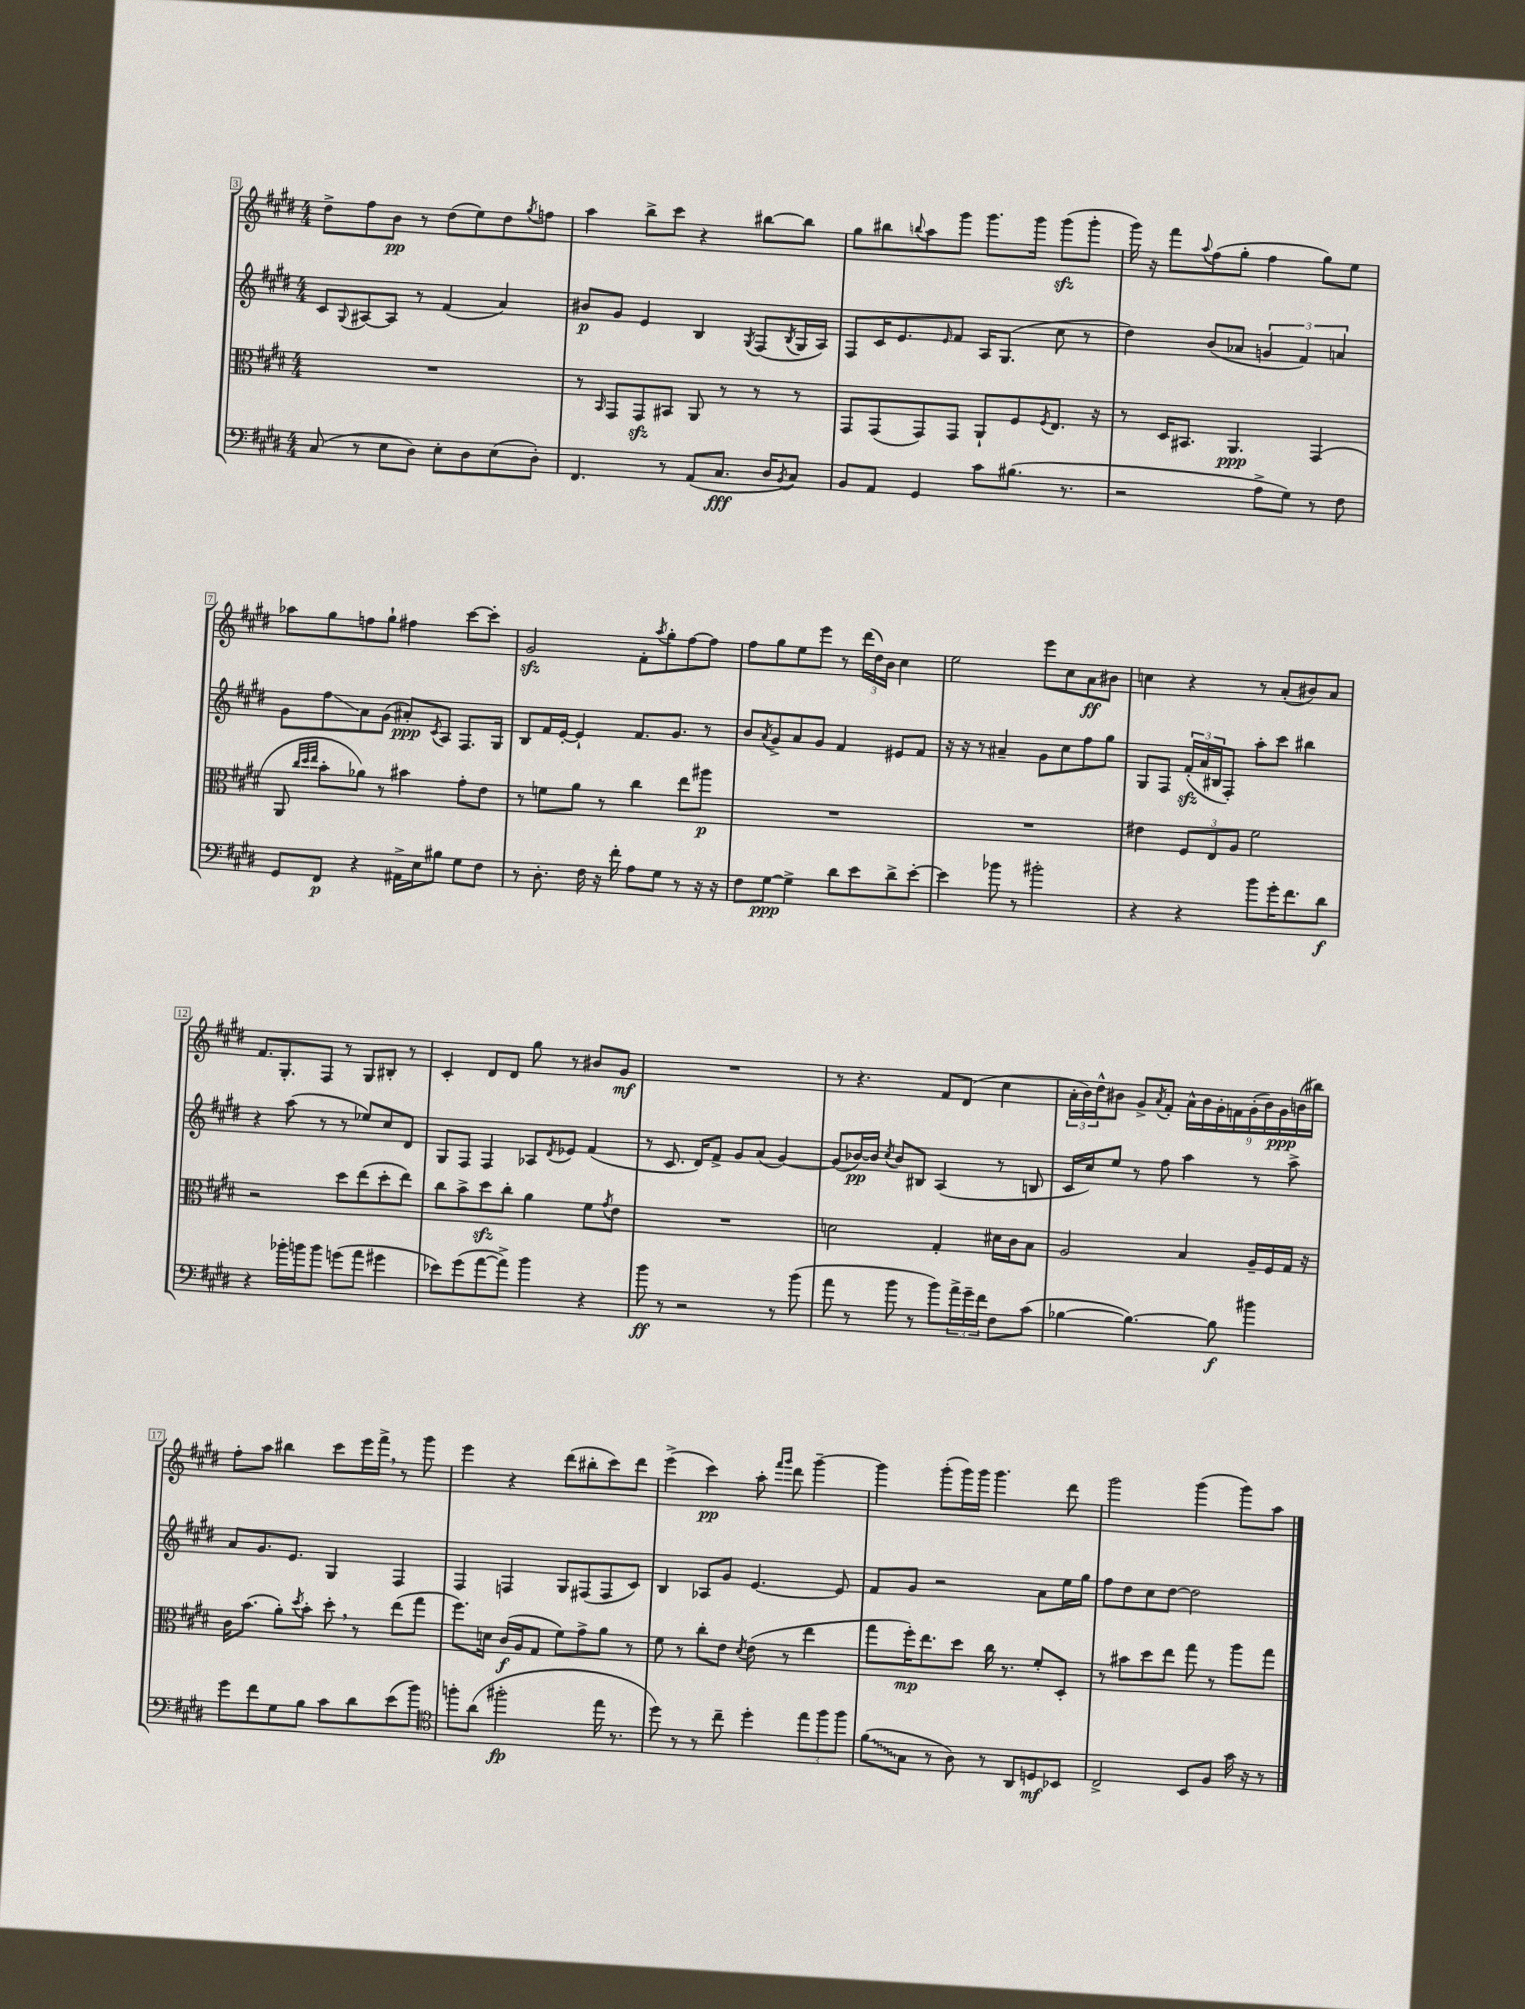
<<
\new StaffGroup <<
\new Staff = "s0" {
    \clef treble \key e \major \numericTimeSignature \time 4/4
    dis''8-> fis''8 b'8\pp r8 dis''8( e''8) dis''8 \acciaccatura { gis''8 } f''8 |
    a''4 b''8-> cis'''8 r4 bis''8~ bis''8 |
    gis''8 bis''8 \appoggiatura { b''8 } a''8 gis'''8 gis'''8. gis'''16 gis'''8\sfz( gis'''8-. |
    gis'''16) r16 fis'''8 \appoggiatura { a''8 } fis''8( gis''8-. fis''4 gis''8) e''8 |
    aes''8 gis''8 f''8 gis''8-! fis''4 cis'''8~ cis'''8-. |
    gis'2\sfz fis'8-. \acciaccatura { a''8 } gis''8-. fis''8~ fis''8 |
    fis''8 gis''8 e''8 e'''8 r8 \tuplet 3/2 { dis'''16( dis''16) b'16 } cis''4 |
    e''2 e'''8 cis''8 a'8\ff bis'8 |
    c''4 r4 r8 a'8-.( bis'8) a'8 |
    fis'8. gis8.-. fis8 r8 gis8 bis8-. r8 |
    cis'4-. dis'8 dis'8 gis''8 r8 bis'8 gis'8\mf |
    R1 |
    r8 r4. fis'8 dis'8( cis''4 |
    \tuplet 3/2 { a'16-. b'16) dis''16-^ } bis'8 gis'8-> \acciaccatura { a'8 } fis'8-. \tuplet 9/8 { a'16-^ bis'16 gis'16-. f'16 gis'16-.( bis'16) gis'16\ppp b'16( bis''16) } |
    fis''8-. a''8 bis''4 cis'''8 e'''16 fis'''16-> \breathe r8 gis'''8 |
    e'''4 r4 dis'''8( bis''8-. cis'''8) dis'''8 |
    e'''4->( cis'''4\pp) a''8-. \grace { fis'''16 gis'''16 } dis'''8 gis'''4~-- |
    gis'''4 gis'''8-.( gis'''16) gis'''16 gis'''4. dis'''8 |
    gis'''2 gis'''4( gis'''8) a''8 \bar "|." |
}
\new Staff = "s1" {
    \clef treble \key e \major \numericTimeSignature \time 4/4
    cis'8 \appoggiatura { gis8 } ais8~ ais8 r8 fis'4( a'4) |
    bis'8\p gis'8 e'4 b4 \acciaccatura { gis8 } fis8( \acciaccatura { b8 } gis16 a16) |
    fis8 cis'16 e'8. \grace { e'16 } fis'8 a16 gis8.( cis''8 r8 |
    dis''4) b'8( aes'8 \tuplet 3/2 { g'4 fis'4) a'4 } |
    gis'8 fis''8\glissando a'8 gis'8( ais'8-.\ppp) \acciaccatura { cis'8 } a8 fis8. gis16 |
    b8 fis'16 e'16~-. e'4-! fis'8. gis'8. r8 |
    b'8 \acciaccatura { a'8 } gis'8-> a'8 gis'8 fis'4 eis'8 fis'8 |
    r16 r16 r8 ais'4-- gis'8 cis''8 fis''8 gis''8 |
    gis8 fis8 \tuplet 3/2 { fis'16-.\sfz( a'16 bis16 } fis8-.) a''8-. cis'''8 bis''4 |
    r4 a''8( r8 r8 ees''8) cis''8 dis'8 |
    gis8 fis8 fis4 aes8 \acciaccatura { dis'8 } ees'8 fis'4( |
    r8 cis'8. dis'16) fis'8-> gis'8 a'8( gis'4~) |
    gis'8( bes'16~\pp) bes'16 \acciaccatura { cis''8 } bes'8 bis8 a4( r8 b8 |
    cis'16 cis''16) e''8 r8 fis''8 a''4 r8 a''8-> |
    a'8 gis'8. e'8. gis4 fis4 |
    fis4 f4 gis8 fis8( fis8 cis'8) |
    b4 aes8 gis'8 e'4.~ e'8 |
    fis'8 gis'8 r2 a'8 e''16 gis''16 |
    fis''8 dis''8 cis''8 dis''8~ dis''2 \bar "|." |
}
\new Staff = "s2" {
    \clef alto \key e \major \numericTimeSignature \time 4/4
    R1 |
    r8 \grace { b,16 } gis,8 gis,8\sfz bis,8 a,8 r8 r8 r8 |
    gis,8 gis,8( gis,8) gis,8 a,8-! fis8 \acciaccatura { fis8 } e8. r16 |
    r8 dis16 bis,8. a,4.\ppp gis,4( |
    a,8 \grace { cis''32 dis''32 e''32 } b'8-. aes'8) r8 bis'4 gis'8-. e'8 |
    r8 f'8 a'8 r8 cis''4 e''8 ais''8\p |
    R1 |
    R1 |
    eis'4 \tuplet 3/2 { fis8 e8 a8 } fis'2 |
    r2 dis''8 e''8( dis''8-. e''8) |
    cis''8 b'8-> dis''8\sfz cis''8-. a'4 fis'8 \acciaccatura { gis'8 } e'8 |
    R1 |
    d'2 gis4-. dis'16 cis'16 b8 |
    a2 b4 a16-- fis16 gis16 r16 |
    cis'16 b'8.( a'8-.) \acciaccatura { dis''8 } b'8-. dis''8-. \breathe r8 e''8( gis''8 |
    fis''8.) d'16 cis'16\f( a16 gis8 fis'8) gis'8-> a'8 r8 |
    fis'8 r8 cis''8-. e'8 \acciaccatura { dis'8 } e'8( r8 e''4 |
    gis''8 fis''16-.\mp) e''8. dis''8 cis''16 r8. fis'8-. dis8-. |
    r8 bis'8 dis''8 e''8 gis''8 r8 a''8 gis''8 \bar "|." |
}
\new Staff = "s3" {
    \clef bass \key e \major \numericTimeSignature \time 4/4
    cis8( r8 e8 dis8) e8-. dis8 e8( dis8-.) |
    fis,4. r8 a,8( cis8.\fff dis16 \acciaccatura { b,8 } cis8) |
    b,8 a,8 gis,4 cis'8 bis8.( r8. |
    r2 a8-> gis8) r8 fis8 |
    gis,8 fis,8\p r4 ais,16-> e16 bis8 gis8 fis8 |
    r8 dis8.-. fis16 r16 fis'16-. a8 gis8 r8 r16 r16 |
    fis8 gis8~\ppp gis4-> dis'8 e'8 dis'8-> e'8~-. |
    e'4 bes'8 r8 bis'2-. |
    r4 r4 b'8 gis'16-. fis'8. dis'8\f |
    r4 bes'16-. b'16 b'8 g'8( a'8 gis'4 |
    ees'8) gis'8( a'8~ a'8->) b'4 r4 |
    b'8\ff r8 r2 r8 b'8( |
    a'8 r8 b'8 r8 b'8) \tuplet 3/2 { a'16-> gis'16-- fis'16 } fis8 cis'8( |
    bes4~ bes4.~) bes8\f bis'4 |
    gis'8 fis'8 gis8 b8 cis'8 dis'8 e'8( b'8) |
    \clef tenor f''8-. a'8( fis''2-.\fp e''16 r8. |
    dis''8) r8 r8 cis''8-- dis''4-. \tuplet 3/2 { e''8 fis''8 fis''8 } |
    \once \override Glissando.style = #'zigzag fis'8\glissando( gis8 r8 a8) r8 a,8 d8\mf bes,8 |
    cis2-> b,8 fis8 gis'16 r16 r8 \bar "|." |
}
>>
>>
\layout { \context { \Score currentBarNumber = #3 \override BarNumber.stencil = #(make-stencil-boxer 0.1 0.3 ly:text-interface::print) } }
